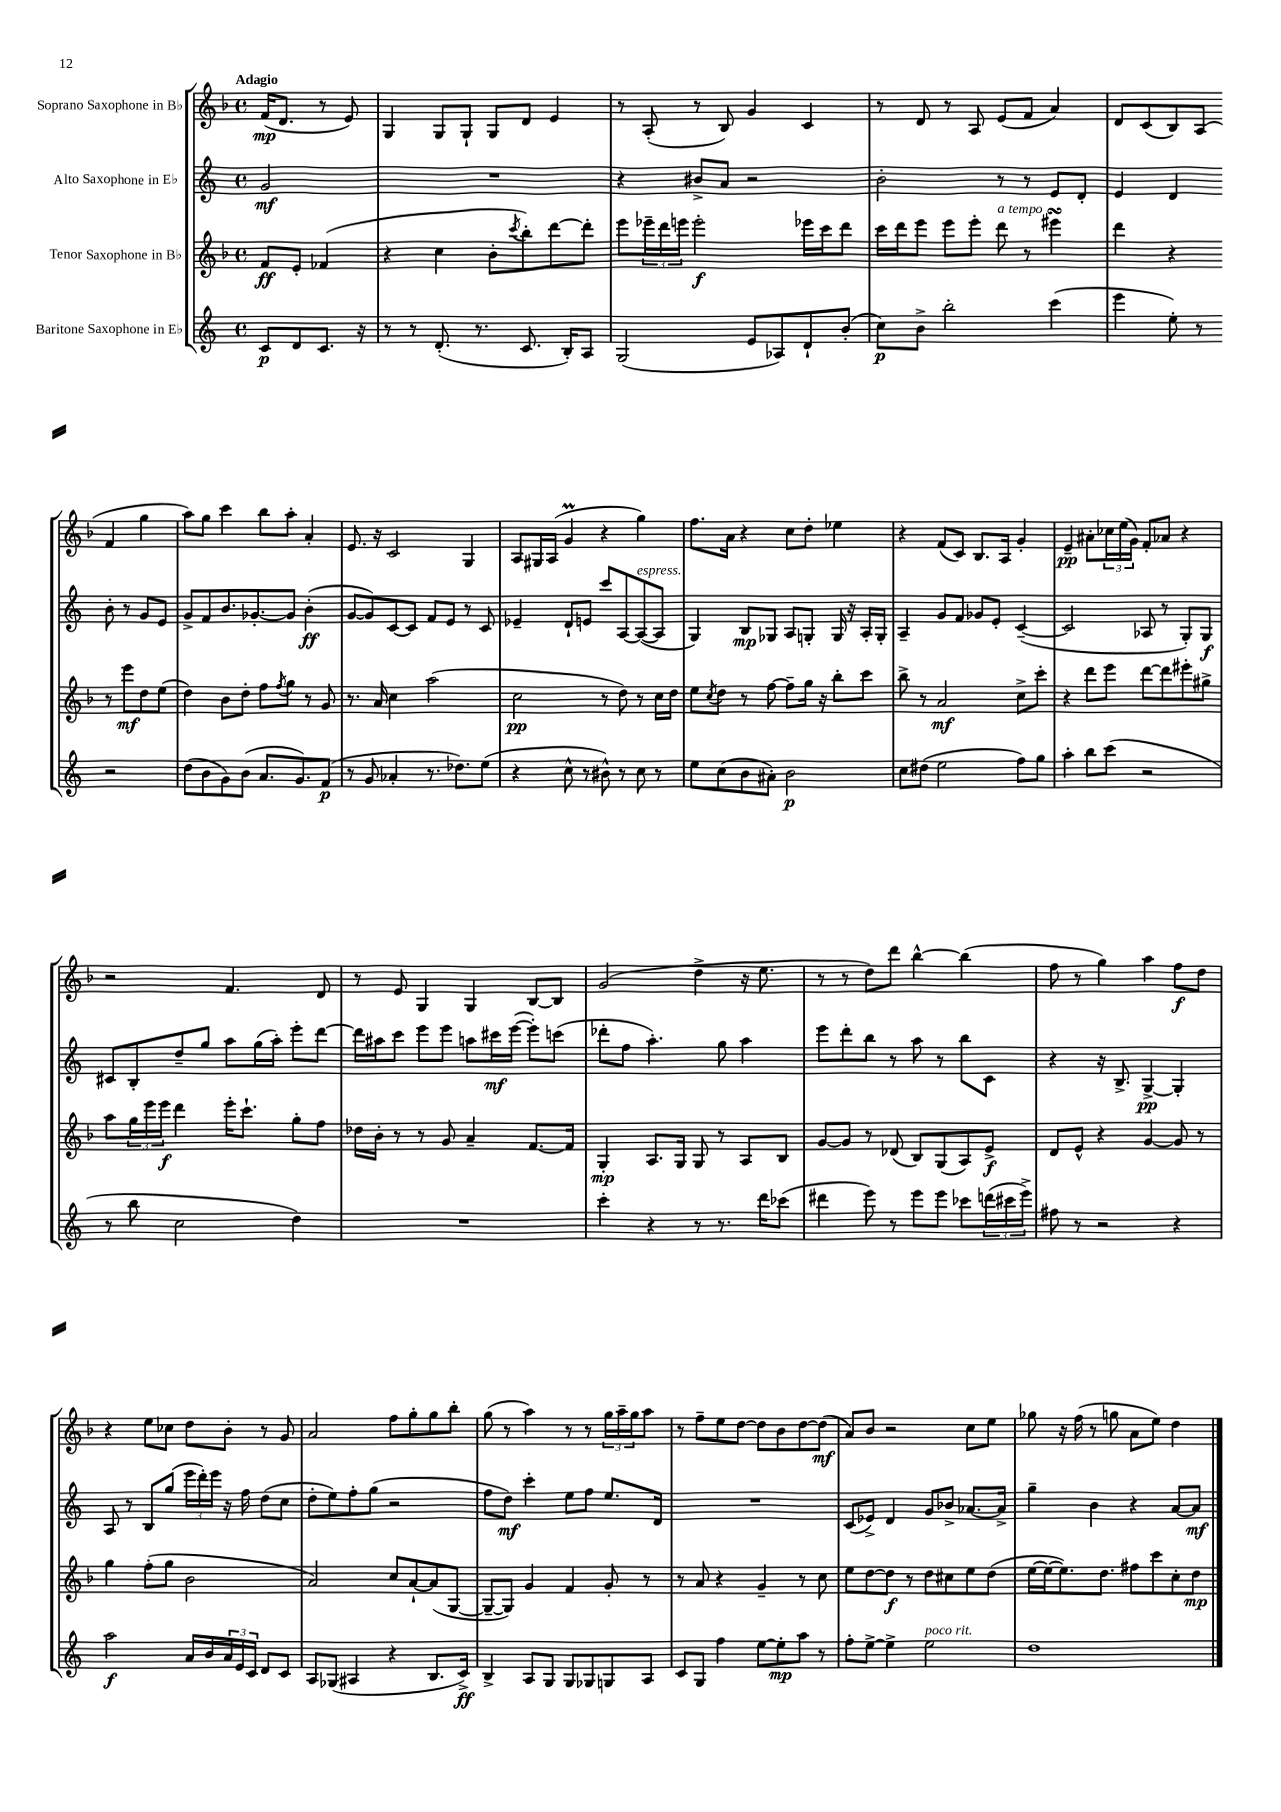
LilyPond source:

<<
\new StaffGroup <<
\new Staff = "s0" \with { instrumentName = "Soprano Saxophone in Bb" } {
    \clef treble \key f \major \defaultTimeSignature \time 4/4 \partial 2 \tempo "Adagio"
    f'16\mp( d'8. r8 e'8) |
    g4 g8 g8-! g8 d'8 e'4 |
    r8 a8-.( r8 bes8) g'4 c'4 |
    r8 d'8 r8 a8 e'8( f'8 a'4) |
    d'8 c'8( bes8) a8( f'4 g''4 |
    a''8) g''8 c'''4 bes''8 a''8-. a'4-. |
    e'8. r16 c'2 g4 |
    a8 gis16 a16( g'4\prall r4 g''4) |
    f''8. a'16 r4 c''8 d''8-. ees''4 |
    r4 f'8( c'8) bes8. a16 g'4-. |
    e'4--\pp ais'8-. \tuplet 3/2 { ces''16 e''16( g'16) } f'8-. aes'8 r4 |
    r2 f'4. d'8 |
    r8 e'8 g4 g4 bes8~ bes8 |
    g'2( d''4-> r16 e''8. |
    r8 r8 d''8) d'''8 bes''4~-^ bes''4( |
    f''8 r8 g''4) a''4 f''8\f d''8 |
    r4 e''8 ces''8 d''8 bes'8-. r8 g'8 |
    a'2 f''8 g''8-. g''8 bes''8-. |
    g''8( r8 a''4) r8 r8 \tuplet 3/2 { g''16 a''16-- g''16 } a''8 |
    r8 f''8-- e''8 d''8~ d''8 bes'8 d''8~ d''8\mf( |
    a'8) bes'8 r2 c''8 e''8 |
    ges''8 r16 f''16( r8 g''8 a'8 e''8) d''4 \bar "|." |
}
\new Staff = "s1" \with { instrumentName = "Alto Saxophone in Eb" } {
    \clef treble \key c \major \defaultTimeSignature \time 4/4 \partial 2
    g'2\mf |
    R1 |
    r4 bis'8-> a'8 r2 |
    b'2-. r8 r8 e'8 d'8-. |
    e'4 d'4 b'8-. r8 g'8 e'8 |
    g'8-> f'8 b'8. ges'8.~-. ges'8 b'4-.\ff( |
    g'8~ g'8) c'8~ c'8 f'8 e'8 r8 c'8 |
    ees'4-- d'8-! e'8 c'''8 a8~ a8~^\markup { \italic "espress." }( a8 |
    g4) b8\mp ges8 a8 g8-. g16 r16 a16-. g16-. |
    a4-- g'8 f'8 ges'8 e'8-. c'4~--( |
    c'2 aes8 r8 g8-.) g8\f |
    cis'8 b8-. d''8-- g''8 a''8 g''16( a''16-.) e'''8-. d'''8~ |
    d'''16 ais''16 c'''8 e'''8 e'''8 a''8 cis'''16\mf e'''16~( e'''8-.) c'''8( |
    des'''8-. f''8 a''4.-.) g''8 a''4 |
    e'''8 d'''8-. b''8 r8 a''8 r8 b''8 c'8 |
    r4 r16 b8.-> g4~->\pp g4-. |
    a8 r8 b8 g''8( \tuplet 3/2 { e'''16 d'''16-.) e'''16 } r16 f''16 d''8( c''8 |
    d''8-. e''8) f''8-. g''8( r2 |
    f''8 d''8\mf) c'''4-. e''8 f''8 e''8. d'16 |
    R1 |
    c'8( ees'8->) d'4 g'8 bes'8-> aes'8.~ aes'16-> |
    g''4-- b'4 r4 a'8~ a'8\mf \bar "|." |
}
\new Staff = "s2" \with { instrumentName = "Tenor Saxophone in Bb" } {
    \clef treble \key f \major \defaultTimeSignature \time 4/4 \partial 2
    f'8\ff e'8-. fes'4( |
    r4 c''4 bes'8-. \acciaccatura { c'''8 } bes''8-.) d'''8~ d'''8-. |
    e'''8 \tuplet 3/2 { ees'''16-- d'''16 e'''16 } e'''2-.\f ees'''16 c'''16 d'''8 |
    c'''16 d'''16 e'''8 e'''8 e'''8-. d'''8^\markup { \italic "a tempo" } r8 eis'''4\turn |
    d'''4 r4 r8 e'''8\mf d''8 e''8( |
    d''4) bes'8 d''8-. f''8 \acciaccatura { f''8 } g''8 r8 g'8 |
    r8. a'16 c''4 a''2( |
    c''2\pp r8 d''8) r8 c''16 d''16 |
    e''8 \acciaccatura { c''8 } d''8 r8 f''8~ f''8-- g''16 r16 bes''8-. c'''8 |
    bes''8-> r8 a'2\mf c''8-> c'''8-. |
    r4 d'''8 e'''8 d'''8~ d'''8 eis'''8-. gis''8-> |
    a''8 \tuplet 3/2 { g''16 e'''16 e'''16\f } d'''4 e'''16-. c'''8.-! g''8-. f''8 |
    des''16 bes'16-. r8 r8 g'8 a'4-- f'8.~ f'16 |
    g4-.\mp a8. g16 g8 r8 a8 bes8 |
    g'8~ g'8 r8 des'8( bes8) g8( a8) e'8->\f |
    d'8 e'8-^ r4 g'4~ g'8 r8 |
    g''4 f''8-.( g''8 bes'2 |
    a'2) c''8 a'8~-! a'8( g8~ |
    g8~-- g8) g'4 f'4 g'8-. r8 |
    r8 a'8 r4 g'4-- r8 c''8 |
    e''8 d''8~ d''8\f r8 d''8 cis''8 e''8 d''8( |
    e''16~ e''16~ e''8.) d''8. fis''8 c'''8 c''8-. d''8\mp \bar "|." |
}
\new Staff = "s3" \with { instrumentName = "Baritone Saxophone in Eb" } {
    \clef treble \key c \major \defaultTimeSignature \time 4/4 \partial 2
    c'8\p d'8 c'8. r16 |
    r8 r8 d'8.-.( r8. c'8. b16-.) a8 |
    g2( e'8 aes8) d'8-! b'8-.( |
    c''8\p) b'8-> b''2-. c'''4( |
    e'''4 e''8-.) r8 r2 |
    d''8( b'8 g'8) b'8( a'8. g'8.) f'8\p( |
    r8 g'8 aes'4-. r8. des''8.) e''8( |
    r4 c''8-^ r8 bis'8-^) r8 c''8 r8 |
    e''8 c''8( b'8 ais'8-.) b'2\p |
    c''8 dis''8( e''2 f''8) g''8 |
    a''4-. b''8 c'''8( r2 |
    r8 b''8 c''2 d''4) |
    R1 |
    c'''4-. r4 r8 r8. d'''16 ces'''8( |
    dis'''4 e'''8) r8 e'''8 e'''8 ces'''8 \tuplet 3/2 { d'''16( cis'''16 e'''16->) } |
    fis''8 r8 r2 r4 |
    a''2\f a'16 b'16 \tuplet 3/2 { a'16 e'16 c'16 } d'8 c'8 |
    a8 ges8( ais4 r4 b8. c'16->\ff) |
    b4-> a8 g8 g8 ges8 g8 a8 |
    c'8 g8 f''4 e''8~ e''8-.\mp a''8 r8 |
    f''8-. e''8~-> e''4-> e''2^\markup { \italic "poco rit." } |
    d''1 \bar "|." |
}
>>
>>
\layout { \context { \Score \remove "Bar_number_engraver" } }
